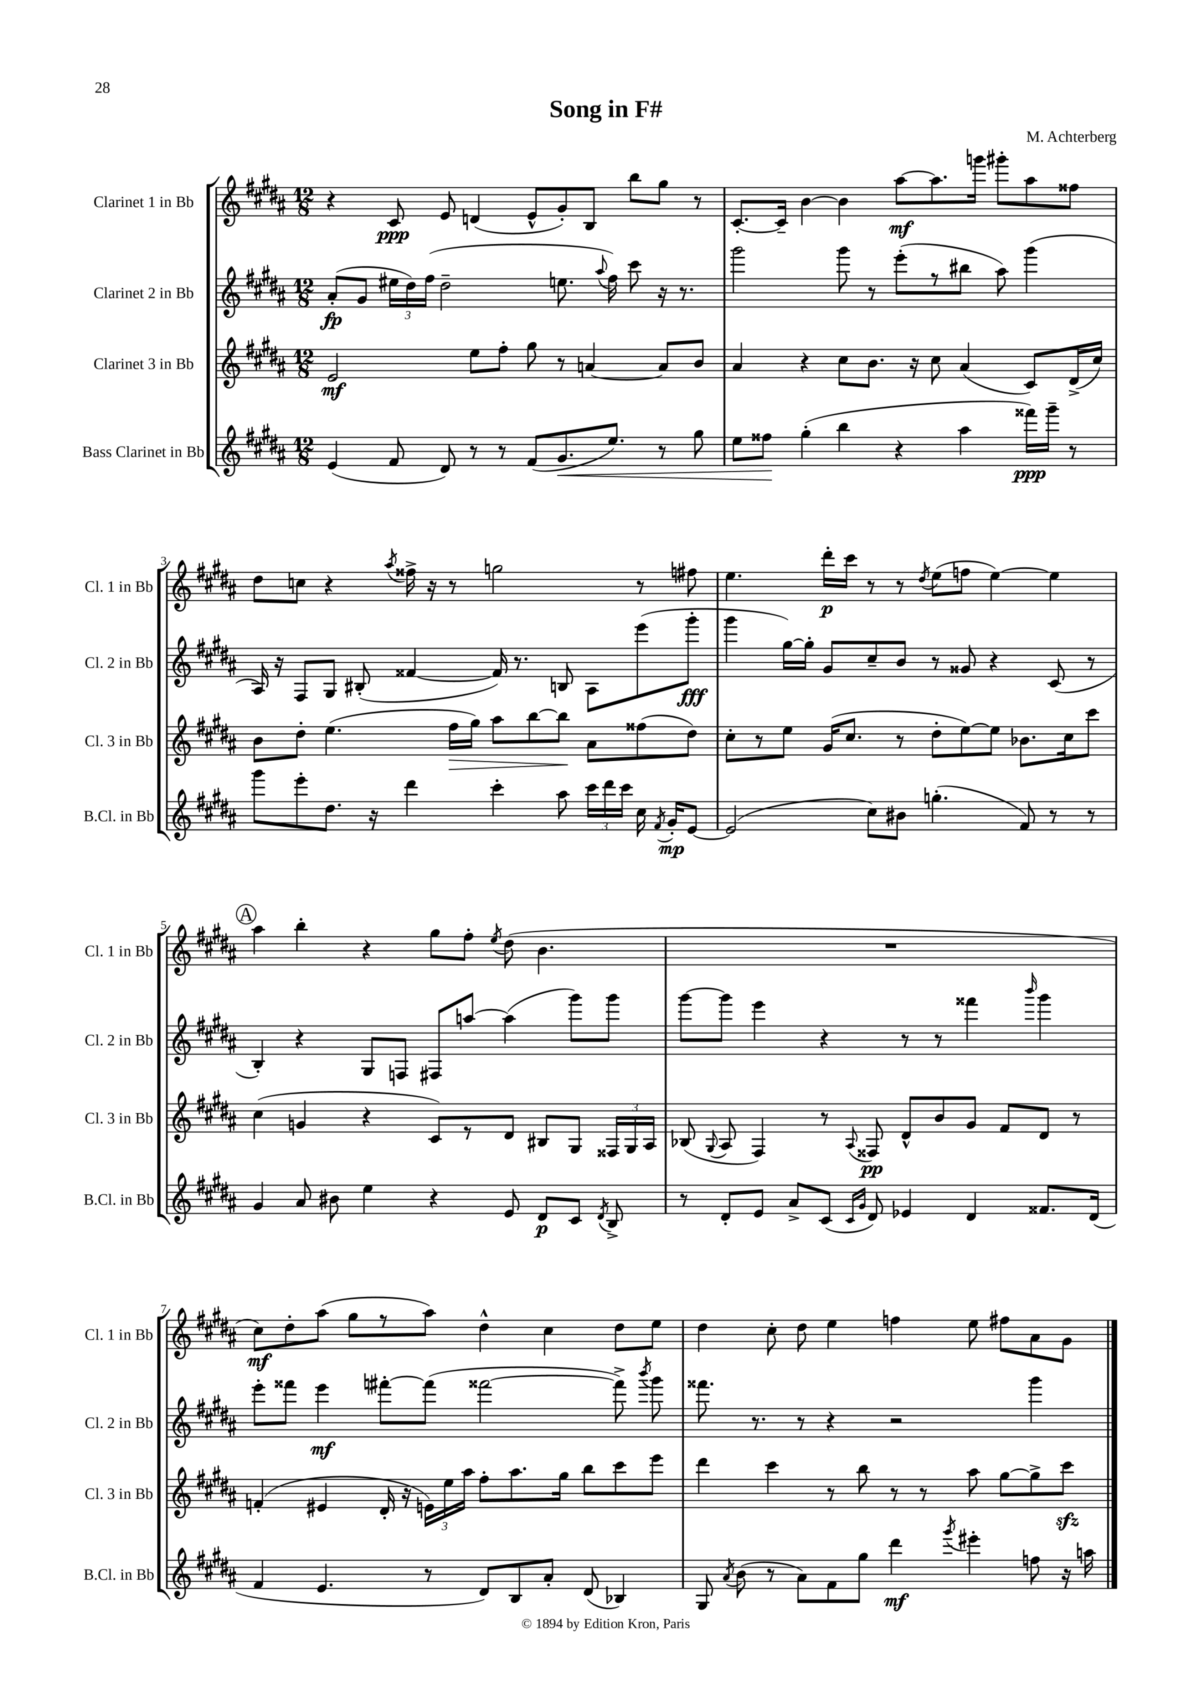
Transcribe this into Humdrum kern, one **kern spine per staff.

**kern	**kern	**kern	**kern
*staff4	*staff3	*staff2	*staff1
*clefG2	*clefG2	*clefG2	*clefG2
*k[f#c#g#d#a#]	*k[f#c#g#d#a#]	*k[f#c#g#d#a#]	*k[f#c#g#d#a#]
*M12/8	*M12/8	*M12/8	*M12/8
(4e	2e	(8a#'	4r
.	.	8g#	.
8f#	.	24ee#	8c#
.	.	24dd#)	.
.	.	(24ff#	.
8d#)	.	2dd#~	8e
8r	8ee	.	(4d
8r	8ff#'	.	.
(8f#	8gg#	.	8e^^
8.g#	8r	8.ee	8g#')
.	[4a	.	8B
.	.	8qqaa#	.
8.ee)	.	16ff#)	.
.	.	8ccc#	8bb
8r	8a]	16r	8gg#
.	.	8.r	.
8gg#	8b	.	8r
=	=	=	=
8ee	4a#	2ggg#	[8.c#'
8ff##	.	.	.
.	.	.	16c#~]
(4gg#'	4r	.	[4b
4bb	8cc#	8ggg#	4b]
.	8.b	8r	.
4r	.	(8eee'	[8aa#
.	16r	.	.
.	8cc#	8r	8.aa#]
4aa#	(4a#	8bb#	.
.	.	.	16ggg
.	.	8aa#)	8ggg#'
16fff##)	8c#)	(4ggg#	8aa#
16ggg#~	.	.	.
8r	(16d#^	.	8ff##
.	16cc#)	.	.
=	=	=	=
8ggg#	8b	16A#)	8dd#
.	.	16r	.
8eee'	8dd#'	8F#	8cc
8.dd#	(4.ee	8G#	4r
.	.	(8B#'	.
16r	.	.	.
.	.	.	8qaa#
4ddd#	.	[4f##	16ff##^
.	.	.	16r
.	16ff#	.	8r
.	16gg#)	.	.
4ccc#'	8aa#	16f##])	2gg
.	.	8.r	.
.	[8bb	.	.
8aa#	8bb]	8B	.
24ccc#	8a#	8A#	.
24ddd#	.	.	.
24ccc#	.	.	.
16cc#	(8ff##	(8eee	8r
8qf#	.	.	.
16g#'	.	.	.
[8e	8dd#)	8ggg#'	8ff#
=	=	=	=
(2e]	8cc#'	4ggg#	4.ee
.	8r	.	.
.	8ee	[16gg#)	.
.	.	16gg#']	.
.	(16g#	8g#	16ddd#'
.	8.cc#	.	16ccc#
8cc#)	.	8cc#~	8r
8b#	8r	8b	8r
.	.	.	8qdd#
(4.gg'	8dd#'	8r	(8ee
.	[8ee)	8g##	8ff
.	8ee]	4r	[4ee)
8f#)	8.b-	.	.
8r	.	(8c#	4ee]
.	16cc#	.	.
8r	8ccc#	8r	.
=	=	=	=
4g#	(4cc#	4B')	4aa#
8a#	4g	4r	4bb'
8b#	.	.	.
4ee	4r	8G#	4r
.	.	8F	.
4r	8c#)	8F#	8gg#
.	8r	[8aa	8ff#'
.	.	.	8qee
8e	8d#	(4aa]	(8dd#
8d#	8B#	.	4.b
8c#	8G#	8ggg#)	.
8qd#	.	.	.
8B^	24F##	8ggg#	.
.	24G#	.	.
.	24A#	.	.
=	=	=	=
8r	(8B-	[8ggg#	1.r
.	8qqG#	.	.
8d#'	8A#	8ggg#]	.
8e	4F#)	4eee	.
8a#^	.	.	.
(8c#	8r	4r	.
16qqc#	.	.	.
16qqg#	8qqA#	.	.
8d#)	8F##	.	.
4e-	8d#^^	8r	.
.	8b	8r	.
4d#	8g#	4fff##	.
.	8f#	.	.
.	.	16qqbbb	.
8.f##	8d#	4ggg#	.
.	8r	.	.
(16d#	.	.	.
=	=	=	=
4f#	(4f'	8eee'	8cc#)
.	.	8fff##	8dd#'
4.e	4e#	4eee	(8aa#
.	.	.	8gg#
.	16d#'	[8fff#'	8r
.	16r	.	.
8r	24e)	(8fff#]	8aa#)
.	24ee	.	.
.	24aa#	.	.
8d#)	8ff#'	[2fff##	4dd#^^
8B	8.aa#	.	.
8a#'	.	.	4cc#
.	16gg#	.	.
(8d#	8bb	.	.
4B-)	8ccc#	8fff##^])	8dd#
.	.	8qbbb	.
.	8eee	8ggg#	8ee
=	=	=	=
8G#	4ddd#	8.fff##	4dd#
8qa#	.	.	.
(8b	.	.	.
.	.	8.r	.
8r	4ccc#	.	8cc#'
8a#)	.	8r	8dd#
8f#	8r	4r	4ee
8gg#	8bb	.	.
4ddd#	8r	2r	4ff
.	8r	.	.
8qggg#	.	.	.
4eee#'	8aa#	.	8ee
.	[8gg#	.	8ff#
8ff	8gg#^]	4ggg#	8a#
16r	8ccc#	.	8g#
16aa	.	.	.
==	==	==	==
*-	*-	*-	*-
